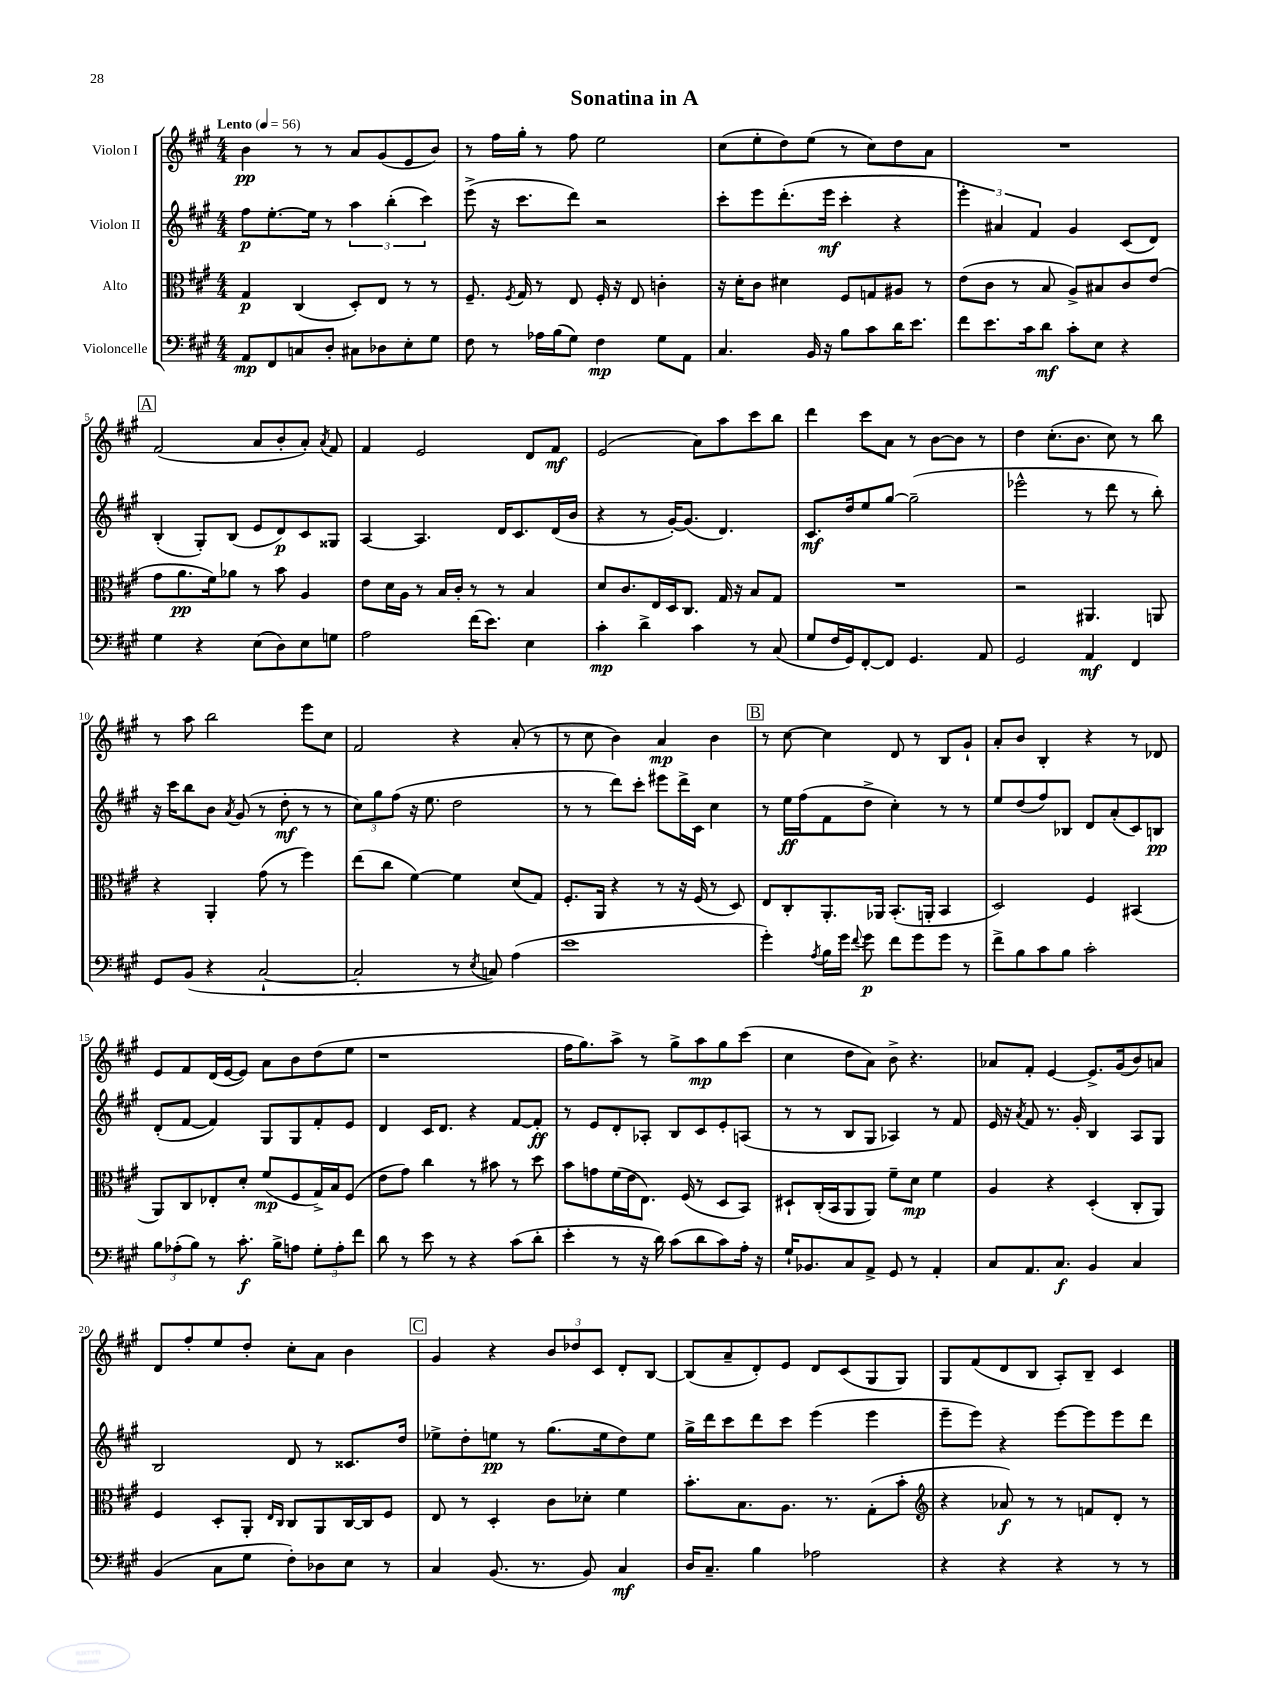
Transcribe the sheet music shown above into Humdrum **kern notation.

**kern	**kern	**kern	**kern
*staff4	*staff3	*staff2	*staff1
*clefF4	*clefC3	*clefG2	*clefG2
*k[f#c#g#]	*k[f#c#g#]	*k[f#c#g#]	*k[f#c#g#]
*M4/4	*M4/4	*M4/4	*M4/4
*MM56	*MM56	*MM56	*MM56
8AA	4G#	8ff#	4b
8FF#	.	[8.ee'	.
8C	(4C#	.	8r
.	.	16ee]	.
8D'	.	8r	8r
8C#	8D')	6aa	8a
8D-	8E	.	(8g#
.	.	(6bb'	.
8E'	8r	.	8e
.	.	6ccc#)	.
8G#	8r	.	8b)
=	=	=	=
8F#	8.F#~	(8eee^	8r
8r	.	16r	16ff#
.	8qF#	.	.
.	16G#	8.ccc#	16gg#'
16A-	8r	.	8r
(16B	.	.	.
8G#)	8E	8ddd)	8ff#
4F#	16F#'	2r	2ee
.	16r	.	.
.	8E	.	.
8G#	4c'	.	.
8AA	.	.	.
=	=	=	=
4.C#	16r	8ccc#'	(8cc#
.	16d'	.	.
.	8c#	8eee	8ee'
.	4d#	(8.ddd'	8dd)
16BB	.	.	(8ee
16r	.	16eee	.
8B	8F#	4ccc#'	8r
8c#	8G	.	8cc#)
16d	8A#	4r	8dd
8.e	.	.	.
.	8r	.	8a
=	=	=	=
8f#	(8e	6eee')	1r
8.e	8c#	.	.
.	.	6a#	.
.	8r	.	.
16c#	.	.	.
.	.	6f#	.
8d	8B	.	.
8c#'	8A^)	4g#	.
8E	8B#	.	.
4r	8c#	(8c#	.
.	(8e	8d)	.
=	=	=	=
4G#	8g#	(4B'	(2f#
.	8.a	.	.
4r	.	8G#')	.
.	16f#)	.	.
.	8a-	(8B	.
(8E	8r	8e	8a
8D)	8b	8d)	8b'
8E	4A	8c#	8a')
.	.	.	8qa
8G	.	8G##	8f#
=	=	=	=
2A	8e	[4A	4f#
.	16d	.	.
.	16A	.	.
.	8r	4.A]	2e
.	16B	.	.
.	16c#'	.	.
(16f#	8r	.	.
8.e)	.	.	.
.	8r	16d	.
.	.	8.c#	.
4E	4B	.	8d
.	.	(16d	8f#
.	.	16b	.
=	=	=	=
4c#'	8d	4r	(2e
.	8.c#	.	.
4d^	.	8r	.
.	16E	.	.
.	16D	[16g#')	.
.	8.C#	(8.g#]	.
4c#	.	.	8a)
.	16G#	4.d)	8aa
.	16r	.	.
8r	8B	.	8ccc#
(8C#	8G#	.	8bb
=	=	=	=
8G#	1r	8.c#	4ddd
16F#	.	.	.
16GG#)	.	16dd	.
[8FF#'	.	8ee	8ccc#
8FF#]	.	[8gg#	8a
4.GG#	.	(2gg#~]	8r
.	.	.	[8b
.	.	.	8b]
8AA	.	.	8r
=	=	=	=
2GG#	2r	2eee-^^	4dd
.	.	.	(8.cc#'
.	.	.	8.b
4AA	4.AA#	8r	.
.	.	8ddd	8cc#)
4FF#	.	8r	8r
.	8AA	8bb')	8bb
=	=	=	=
8GG#	4r	16r	8r
.	.	16ccc#	.
(8BB	.	8bb	8aa
4r	4AA'	8b	2bb
.	.	8qa	.
.	.	(8g#	.
[2C#`	(8g#	8r	.
.	8r	8dd'	.
.	4ff#)	8r	8eee
.	.	8r	8cc#
=	=	=	=
2C#']	(8ee	12cc#)	2f#
.	.	12gg#	.
.	8cc#	.	.
.	.	(12ff#	.
.	[4f#)	16r	.
.	.	8.ee	.
8r	4f#]	2dd	4r
8qE	.	.	.
8C)	.	.	.
(4A	(8d	.	(8a'
.	8G#)	.	8r
=	=	=	=
1e	8.F#'	8r	8r
.	.	8r	8cc#
.	16AA	.	.
.	4r	8ddd)	4b)
.	.	8ccc#'	.
.	8r	8eee#	4a
.	16r	16ddd^	.
.	(16F#	16c#	.
.	8r	4cc#	4b
.	8D)	.	.
=	=	=	=
4g#')	8E	8r	8r
.	8C#'	16ee	[8cc#
.	.	(16ff#	.
8qA	.	.	.
16B	8.AA'	8f#	4cc#]
16g#	.	.	.
8qqf#	.	.	.
8g#	.	8dd^	.
.	16AA-	.	.
8f#	(8.BB'	4cc#')	8d
8g#	.	.	8r
.	16AA'	.	.
8g#	4BB	8r	8B
8r	.	8r	8g#`
=	=	=	=
8f#^	2D)	8ee	8a'
8B	.	(8dd	8b
8c#	.	8ff#)	4B'
8B	.	8B-	.
2c#'	4F#	8d	4r
.	.	(8a'	.
.	(4BB#	8c#)	8r
.	.	8B	8d-
=	=	=	=
12B	8AA)	(8d'	8e
(12A-'	.	.	.
.	8C#	[8f#	8f#
12B)	.	.	.
8r	8E-'	4f#])	(16d
.	.	.	[16e
8.c#'	8d'	.	8e])
.	(8f#	8G#	8a
16B^	.	.	.
8A	8F#	8G#	8b
12G#'	16G#^)	8f#'	(8dd
.	16B	.	.
12A'	.	.	.
.	(8F#	8e	8ee
12f#	.	.	.
=	=	=	=
8d	8e	4d	1r
8r	8g#)	.	.
8e	4cc#	16c#	.
.	.	8.d	.
8r	.	.	.
4r	8r	4r	.
.	8b#	.	.
(8c#	8r	[8f#	.
8d'	8dd	8f#']	.
=	=	=	=
4e'	8b	8r	16ff#
.	.	.	8.gg#)
.	8g	8e	.
8r	(16f#	8d'	8aa^
.	16e	.	.
16r	8.E)	8A-'	8r
16d)	.	.	.
(8c#	.	8B	8gg#^
.	(16F#	.	.
8d	8r	8c#	8aa
8c#)	8D	8e'	8gg#
16A'	8BB)	(8A	(8ccc#
16r	.	.	.
=	=	=	=
16G#`	8D#`	8r	4cc#
8.BB-	.	.	.
.	(16C#'	8r	.
.	16BB	.	.
8C#	8AA	8B	8dd
8AA^	8AA)	8G#	8a)
8GG#	8f#~	4A-)	8b^
8r	8d	.	4.r
4AA'	4f#	8r	.
.	.	8f#	.
=	=	=	=
8C#	4A	16e	8a-
.	.	16r	.
.	.	8qa	.
8.AA	.	8f#	8f#'
.	4r	8.r	[4e
8.C#	.	.	.
.	.	16g#'	.
4BB	(4D'	4B	8.e^]
.	.	.	(16g#
4C#	8C#'	8A	8b)
.	8AA)	8G#	8a
=	=	=	=
(4BB	4F#	2B	8d
.	.	.	8ff#'
8C#	8D'	.	8ee
8G#	8AA'	.	8dd'
.	16qqE	.	.
.	16qqC#	.	.
8F#')	8C#	8d	8cc#'
8D-	8AA	8r	8a
8E	[16C#	8.c##	4b
.	16C#]	.	.
8r	8F#	.	.
.	.	16dd	.
=	=	=	=
4C#	8E	8ee-^	4g#
.	8r	8dd'	.
(8.BB	4D'	8ee	4r
.	.	8r	.
8.r	.	.	.
.	8c#	(8.gg#	12b
.	.	.	12dd-
8BB)	8d-'	.	.
.	.	.	12c#
.	.	16ee	.
4C#	4f#	8dd)	8d'
.	.	8ee	[8B
=	=	=	=
16D	8.b'	16gg#^	(8B]
8.C#~	.	16ddd	.
.	.	8ccc#	8a~
.	8.B	.	.
4B	.	8ddd	8d')
.	8.A	8ccc#	8e
2A-	.	(4eee	8d
.	8.r	.	.
.	.	.	(8c#
.	(8G#'	4eee	8G#
.	8b'	.	8G#)
=	=	=	=
*	*clefG2	*	*
4r	4r	8eee~	8G#
.	.	8eee)	(8f#
4r	8a-)	4r	8d
.	8r	.	8B
4r	8r	[8eee	8A')
.	8f	8eee]	8B~
8r	8d'	8eee	4c#
8r	8r	8ddd	.
==	==	==	==
*-	*-	*-	*-
